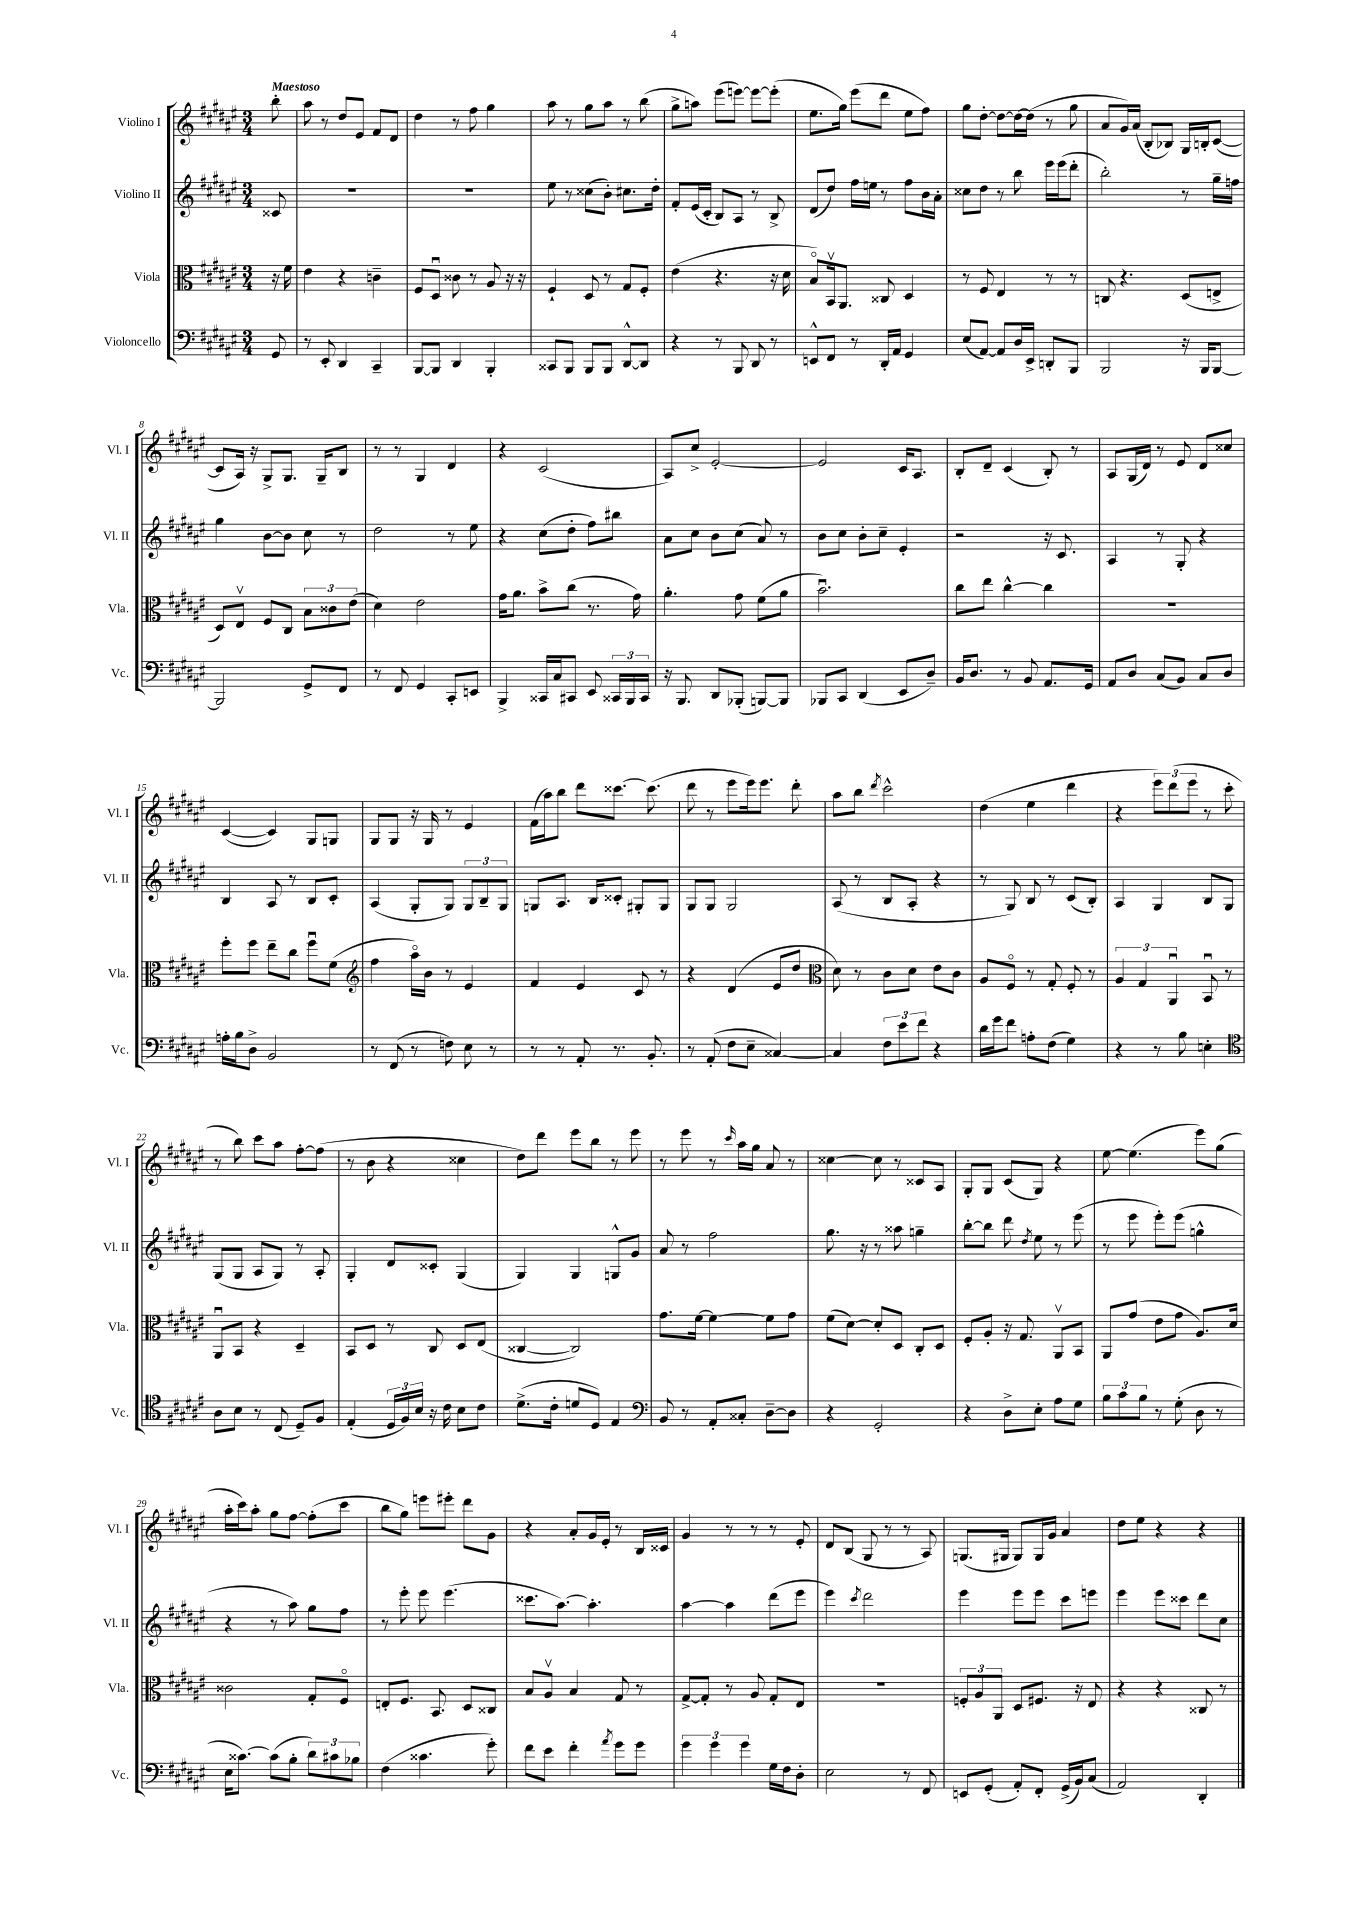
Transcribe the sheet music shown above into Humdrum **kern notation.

**kern	**kern	**kern	**kern
*part4	*part3	*part2	*part1
*staff4	*staff3	*staff2	*staff1
*I"Violoncello	*I"Viola	*I"Violino II	*I"Violino I
*I'Vc.	*I'Vla.	*I'Vl. II	*I'Vl. I
*clefF4	*clefC3	*clefG2	*clefG2
*k[f#c#g#d#a#e#]	*k[f#c#g#d#a#e#]	*k[f#c#g#d#a#e#]	*k[f#c#g#d#a#e#]
*M3/4	*M3/4	*M3/4	*M3/4
=	=	=	=
!	!	!	!LO:TX:a:B:t=Maestoso
8GG#/	16r	8c##X/	8bb'\
.	16f#\	.	.
=1	=1	=1	=1
8r	4e#\	2.r	8aa#\
8EE#'/	.	.	8r
4DD#/	4r	.	8dd#/L
.	.	.	8e#/J
4CC#~/	4cn~\	.	8f#/L
.	.	.	8d#/J
=2	=2	=2	=2
[8BBB/L	8F#/L	2.r	4dd#\
8BBB/J]	8D#u/J	.	.
4DD#/	8c##X\	.	8r
.	8r	.	8ff#\
4BBB'/	8A#/	.	4gg#\
.	16r	.	.
.	16r	.	.
=3	=3	=3	=3
8CC##X/L	4F#`/	8ee#\	8aa#\
8BBB/J	.	8r	8r
8BBB/L	8D#/	(8cc##X\L	8gg#\L
8BBB/J	8r	8b'\J)	8aa#\J
[8DD#^^/L	8G#/L	8.cc#X\L	8r
8DD#/J]	8F#'/J	.	(8bb\
.	.	16dd#'\Jk	.
=4	=4	=4	=4
4r	(4e#\	8f#'/L	8gg#^\L
.	.	(16e#/L	8aan\J)
.	.	16c#'/JJ	.
8r	4.r	8B/L)	(8eee#\L
8BBB/	.	8A#/J	[8eeen\J)
8DD#/	.	8r	8eee\L_
8r	16r	8B^/	(8eee'\J]
.	16d#\	.	.
=5	=5	=5	=5
8EEn^^/L	8B/L)	(8d#/L	8.ee#\L
8FF#/J	16BBv/k	8dd#/J)	.
.	8.AA#/J	.	16gg#\Jk)
8r	.	16ff#\LL	(8eee#\L
.	.	16een\JJ	.
16DD#'/LL	8C##X/	8r	8ddd#\J
16AA#/JJ	.	.	.
4GG#/	4D#/	8ff#\L	8ee#\L
.	.	16b\L	8ff#\J)
.	.	16a#'\JJ	.
=6	=6	=6	=6
(8E#/L	8r	8cc##X\L	8gg#\L
[8AA#/J)	8F#/	8dd#\J	[8dd#'\J
8AA#/L]	4E#/	8r	8dd#\L_
16D#/L	.	8bb\	16dd#\L_
16EE#^/JJ	.	.	(16dd#\JJ]
8DDn'/L	8r	16eee#\LL	8r
.	.	(16eee#\J	.
8BBB/J	8r	8ddd#'\J	8gg#\
=7	=7	=7	=7
2BBB/	8Cn/	2bb'\)	8a#/L
.	4.r	.	16g#/L)
.	.	.	(16a#/JJ
.	.	.	8B'/L
.	.	.	8B-X/J)
16r	(8D#/L	8r	16G#/LL
16BBB/KL	.	.	16Bn'/J
[8BBB/J	8En^/J	16gg#~\LL	([8c#/J
.	.	16ffn\JJ	.
!!LO:LB:g=z
=8	=8	=8	=8
2BBB/]	8D#/L)	4gg#\	8c#/L]
.	8E#v/J	.	16A#/Jk)
.	.	.	16r
.	8F#/L	[8b\L	8G#^/L
.	8C#/J	8b\J]	8.G#/J
8GG#^/L	12B\L	8cc#\	.
.	.	.	16G#~/KL
.	12c##X\	.	.
8FF#/J	.	8r	8B/J
.	(12e#\J	.	.
=9	=9	=9	=9
8r	4d#\)	2dd#\	8r
8FF#/	.	.	8r
4GG#/	2e#\	.	4G#/
8CC#'/L	.	8r	4d#/
8EEn/J	.	8ee#\	.
=10	=10	=10	=10
4BBB^/	16g#\KL	4r	4r
.	8.a#\J	.	.
16CC##X/LL	8b^\L	(8cc#\L	(2c#/
16C#/J	.	.	.
8CC#X/J	(8cc#\J	8dd#'\J	.
8EE#/	8.r	8ff#\L)	.
24CC##X/LL	.	8bb#X\J	.
24BBB/	.	.	.
.	16g#\)	.	.
24CC##/JJ	.	.	.
=11	=11	=11	=11
16r	4.a#'\	8a#\L	8A#/L)
8.BBB/	.	.	.
.	.	8cc#\J	8cc#^/J
8DD#/L	.	8b\L	[2e#'/
(8BBB-X'/J	8g#\	(8cc#\J	.
[8BBBn/L)	(8f#\L	8a#/)	.
8BBB/J]	8a#\J	8r	.
=12	=12	=12	=12
8BBB-X/L	2.bu\)	8b\L	2e#/]
8CC#/J	.	8cc#\J	.
(4DD#/	.	8b'\L	.
.	.	8cc#~\J	.
8EE#/L	.	4e#'/	16c#/KL
.	.	.	8.A#/J
8D#~/J)	.	.	.
=13	=13	=13	=13
16BB/KL	8cc#\L	2r	8B'/L
8.D#/J	.	.	.
.	8ee#\J	.	8d#~/J
8r	[4cc#^^\	.	(4c#/
8BB/	.	.	.
8.AA#/L	4cc#\]	16r	8B'/)
.	.	8.c#/	.
.	.	.	8r
16GG#/Jk	.	.	.
=14	=14	=14	=14
8AA#/L	2.r	4A#/	8A#/L
8D#/J	.	.	(16G#/L
.	.	.	16d#/JJ)
(8C#/L	.	8r	8r
8BB/J)	.	8G#'/	8e#/
8C#/L	.	4r	8d#/L
8D#/J	.	.	8cc##X/J
!!LO:LB:g=z
=15	=15	=15	=15
16An'\LL	8ff#'\L	4B/	([4c#/
16B\J	.	.	.
8D#^\J	8ff#\J	.	.
2BB/	8ee#~\L	8A#/	4c#/])
.	8cc#\J	8r	.
.	8ff#u\L	8B/L	8G#/L
.	(8f#\J	8c#'/J	8Gn/J
=16	=16	=16	=16
*	*clefG2	*	*
8r	4ff#\	(4A#/	8G#/L
(8FF#/	.	.	8G#/J
8r	16aa#\LL)	8G#'/L	16r
.	16b\JJ	.	16G#/
8Fn\)	8r	8G#/J)	8r
8E#\	4e#/	12G#/L	4e#/
.	.	12B~/	.
8r	.	.	.
.	.	12G#/J	.
=17	=17	=17	=17
8r	4f#/	8Gn/L	(16f#\LL
.	.	.	16aa#\J)
8r	.	8.A#/J	8bb\J
8AA#'/	4e#/	.	8ddd#\L
.	.	16B/KL	.
8.r	.	8c##X'/J	[8.ccc##X\J
.	8c#/	8G#X'/L	.
8.BB'/	.	.	(8.ccc##\]
.	8r	8G#/J	.
=18	=18	=18	=18
8r	4r	8G#/L	8ddd#\
(8AA#'/	.	8G#/J	8r
8F#\L	(4d#/	2G#/	8eee#\L
8E#~\J	.	.	16eee#\k)
.	.	.	8.eee#\J
[4C##X/)	8e#/L	.	.
.	8dd#/J	.	8ddd#'\
=19	=19	=19	=19
*	*clefC3	*	*
4C##/]	8d#\)	(8A#/	8aa#\L
.	8r	8r	8bb\J
.	.	.	8qddd#/
12F#\L	8c#\L	8B/L	2ccc#^^\
12e#\	.	.	.
.	8d#\J	8A#'/J	.
12f#\J	.	.	.
4r	8e#\L	4r	.
.	8c#\J	.	.
=20	=20	=20	=20
16d#\LL	8A#/L	8r	(4dd#\
16g#\J	.	.	.
8f#\J	8F#/J	8G#/)	.
8An'\L	8r	8B/	4ee#\
(8F#\J	8G#'/	8r	.
4G#\)	8F#'/	(8c#/L	4ddd#\
.	8r	8B'/J)	.
=21	=21	=21	=21
4r	6A#/	4A#/	4r
.	6G#/	.	.
8r	.	4G#/	12eee#\L)
.	6AA#u/	.	(12ddd#\
8B\	.	.	.
.	.	.	12eee#\J
4En'\	8BBu/	8B/L	8r
.	8r	8G#/J	8ccc#'\
!!LO:LB:g=z
=22	=22	=22	=22
*clefC4	*	*	*
8A#\L	8AA#u/L	(8G#/L	8r
8B\J	8BB/J	8G#/J	8bb\)
8r	4r	8A#/L	8ccc#\L
(8C#/	.	8G#/J)	8aa#\J
8D#~/L)	4D#~/	8r	[8ff#'\L
8F#/J	.	8A#'/	(8ff#\J]
=23	=23	=23	=23
(4E#'/	8BB/L	4G#'/	8r
.	8D#/J	.	8b\
24D#/LL	8r	8d#/L	4r
24F#/)	.	.	.
24B/JJ	.	.	.
16r	8C#/	8c##X'/J	.
16c#\	.	.	.
8B\L	8D#/L	(4G#/	4cc##X\
8c#\J	(8E#/J	.	.
=24	=24	=24	=24
(8.d#^\L	[4C##X/	4G#/)	8dd#\L)
.	.	.	8ddd#\J
16c#'\Jk	.	.	.
8dn/L	2C##/])	4G#/	8eee#\L
8D#/J)	.	.	8bb\J
4E#/	.	8Gn^^/L	8r
.	.	8g#/J	8eee#\
=25	=25	=25	=25
*clefF4	*	*	*
8BB/	8.g#\L	8a#/	8r
8r	.	8r	8eee#\
.	[16f#\Jk	.	.
8AA#'/L	4f#\_	2ff#\	8r
.	.	.	16qqccc#/
8C##X'/J	.	.	16aa#\LL
.	.	.	16gg#\JJ
[8D#~\L	8f#\L]	.	8a#/
8D#\J]	8g#\J	.	8r
=26	=26	=26	=26
4r	(8f#\L	8.gg#\	[4cc##X\
.	[8d#\J)	.	.
.	.	16r	.
2GG#'/	8d#'/L]	8r	8cc##\]
.	8D#/J	8aa##X\	8r
.	8C#'/L	4ggn~\	8c##X/L
.	8D#/J	.	8A#/J
=27	=27	=27	=27
4r	8F#'/L	[8bb'\L	8G#'/L
.	8A#'/J	8bb\J]	8G#/J
8D#^\L	16r	8ddd#\	(8c#/L
.	8.G#/	.	.
.	.	8qdd#/	.
8E#'\J	.	8ee#\	8G#/J)
8A#\L	8AA#v/L	8r	4r
8G#\J	8BB/J	(8eee#\	.
=28	=28	=28	=28
12B\L	8AA#/L	8r	[8ee#\
12c#\	.	.	.
.	(8g#/J	8eee#\	(4.ee#\]
12B\J	.	.	.
8r	8e#\L	8eee#'\L)	.
(8G#'\	8g#\J	(8eee#\J	.
8D#\	8.A#/L)	4ggn^^\	8eee#\L)
8r	.	.	(8gg#\J
.	16d#/Jk	.	.
!!LO:LB:g=z
=29	=29	=29	=29
16E#\KL	2c##X\	4r	16aa#'\LL
[8.c##X\J)	.	.	16ccc#\J)
.	.	.	8aa#'\J
(8c##\L]	.	8r	8gg#\L
8B'\J	.	8aa#\)	[8ff#\J
12d#\L)	8G#'/L	8gg#\L	(8ff#'\L]
12c#X\	.	.	.
.	8F#/J	8ff#\J	8ccc#\J
12B-X\J	.	.	.
=30	=30	=30	=30
(4F#\	8En'/L	8r	8bb\L
.	8.F#/J	8eee#'\	8gg#\J)
4.c##X\	.	8eee#\	8eeen\L
.	8.BB/	.	.
.	.	(4.eee#\	8eee#X'\J
.	8D#/L	.	8ddd#\L
8g#'\)	8C##X/J	.	8g#\J
=31	=31	=31	=31
8f#\L	8B/L	8.ccc##X\L	4r
8e#\J	8A#v/J	.	.
.	.	[8.aa#\J)	.
4f#'\	4B/	.	8a#'/L
.	.	4.aa#'\]	16g#/L
.	.	.	16e#'/JJ
8qa#/	.	.	.
8g#\L	8G#/	.	8r
8g#\J	8r	.	16B/LL
.	.	.	16c##X/JJ
=32	=32	=32	=32
6g#\	[8G#^/L	[4aa#\	4g#/
.	8G#'/J]	.	.
6g#\	.	.	.
.	8r	4aa#\]	8r
6g#\	.	.	.
.	8A#/	.	8r
16G#\LL	8G#'/L	(8ddd#\L	8r
16F#\J	.	.	.
8D#'\J	8E#/J	8eee#\J	8e#'/
=33	=33	=33	=33
2E#\	2.r	4eee#\)	8d#/L
.	.	.	(8B/J
.	.	8qccc#/	.
.	.	2ddd#\	8G#/
.	.	.	8r
8r	.	.	8r
8FF#/	.	.	8A#/)
=34	=34	=34	=34
8EEn/L	12Fn'/L	4eee#\	(8.Gn/L
.	12A#/	.	.
(8GG#'/J	.	.	.
.	12AA#/J	.	.
.	.	.	16G#X/Jk
8AA#'/L)	8D#/L	8eee#\L	8G#/L)
8FF#'/J	8.F#X/J	8eee#\J	16G#/L
.	.	.	16g#/JJ
(16GG#^/LL	.	8ccc#\L	4a#/
16BB/J)	16r	.	.
(8C#/J	8E#/	8eeen\J	.
=35	=35	=35	=35
2AA#/)	4r	4eee#\	8dd#\L
.	.	.	8ee#\J
.	4r	8eee#\L	4r
.	.	8ccc##X\J	.
4DD#'/	8C##X/	8ddd#\L	4r
.	8r	8cc#\J	.
==	==	==	==
*-	*-	*-	*-
